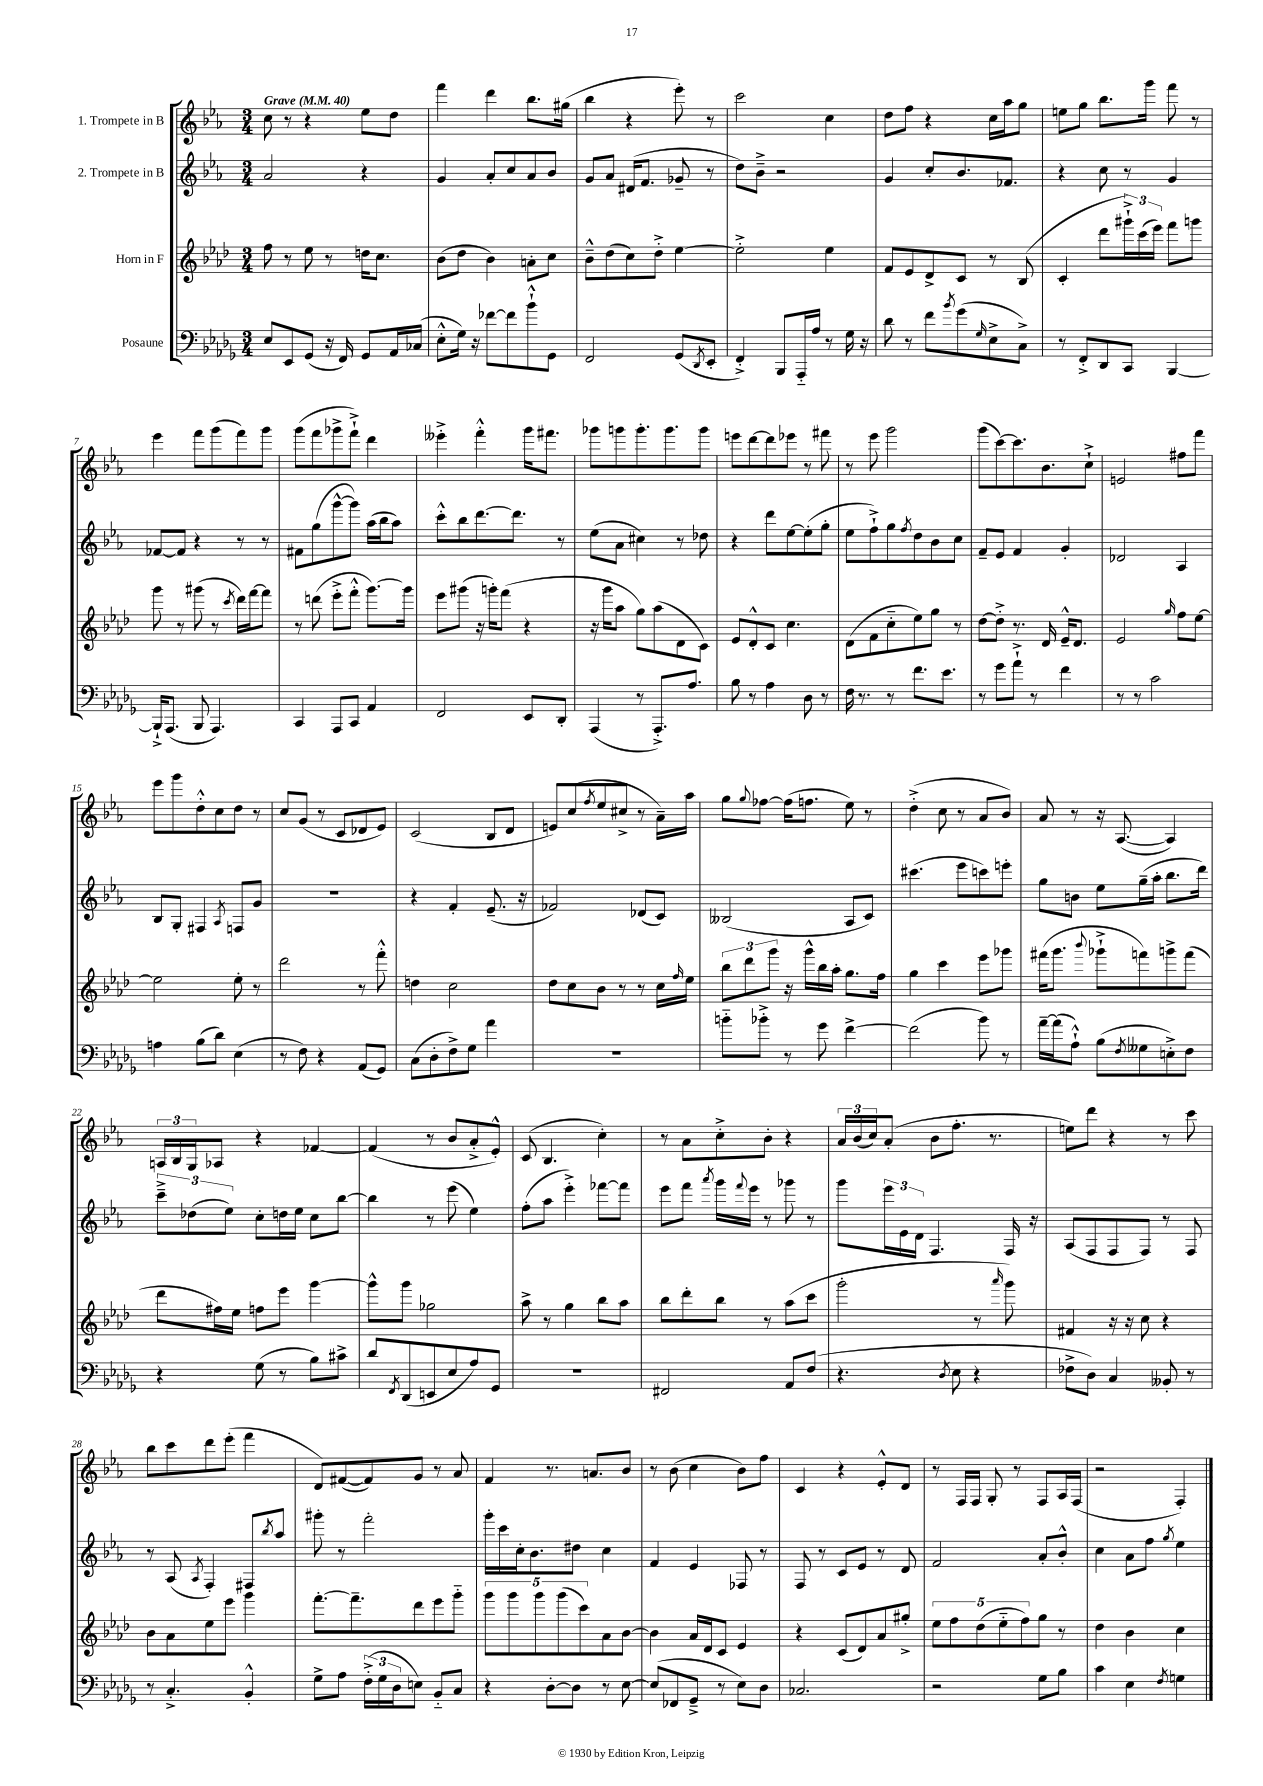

**kern	**kern	**kern	**kern
*staff4	*staff3	*staff2	*staff1
*clefF4	*clefG2	*clefG2	*clefG2
*k[b-e-a-d-g-]	*k[b-e-a-d-]	*k[b-e-a-]	*k[b-e-a-]
*M3/4	*M3/4	*M3/4	*M3/4
*MM40	*MM40	*MM40	*MM40
8E-	8ff	2a-	8cc
8EE-	8r	.	8r
(8GG-	8ee-	.	4r
16r	8r	.	.
16FF)	.	.	.
8GG-	16dd	4r	8ee-
.	8.cc	.	.
16AA-	.	.	8dd
(16C-	.	.	.
=	=	=	=
8E-'^^	(8b-	4g	4fff
16G-)	8dd-	.	.
16r	.	.	.
[8f-	4b-)	8a-'	4ddd
8f-]	.	8cc	.
8b-`^^	8a'	8a-	8.bb-
8GG-	8cc	8b-	.
.	.	.	(16gg#
=	=	=	=
2FF	8b-~^^	8g	4bb-
.	(8dd-	8a-	.
.	8cc)	(16d#	4r
.	.	8.f	.
.	8dd-'^	.	.
(8GG-	[4ee-	8g-~	8eee-')
8qDD-	.	.	.
8EE-'	.	8r	8r
=	=	=	=
4FF'^)	2ee-'^]	8dd)	2ccc
.	.	8b-~^	.
8BBB-	.	2r	.
16AAA-'~	.	.	.
16A-	.	.	.
8r	4ee-	.	4cc
16G-	.	.	.
16r	.	.	.
=	=	=	=
8d-	8f	4g	8dd
8r	8e-	.	8ff
8f	8d-^	8cc'	4r
8qb-	.	.	.
(8g-	8c	8.b-	.
16qqG-	.	.	.
8E-^	8r	.	16cc
.	.	8.f-	16aa-
8C^)	(8B-	.	8gg
=	=	=	=
8r	4c'	4r	8ee
8FF'^	.	.	8gg
8DD-	8ddd-	8cc	8.bb-
8CC	24ggg#`^)	8r	.
.	(24ccc	.	.
.	.	.	16ggg
.	24eee-)	.	.
[4BBB-	8fff	4g	8fff
.	8ggg	.	8r
=	=	=	=
16BBB-`^]	8ggg	[8f-	4eee-
(8.AAA-	.	.	.
.	8r	8f-]	.
8BBB-	(8ggg#	4r	8fff
4.AAA-)	8r	.	(8ggg
.	8qccc	.	.
.	16ddd-)	8r	8fff)
.	[16fff	.	.
.	8fff]	8r	8ggg
=	=	=	=
4CC	8r	8f#	(8ggg
.	(8ddd	(8gg	8fff
8AAA-	8eee-'^	[8ggg^^	8ggg-^
8CC	8fff'^^	8ggg])	8fff`^)
4AA-	[8.ggg)	(16aa-	4ddd
.	.	16bb-	.
.	.	8aa-)	.
.	16ggg]	.	.
=	=	=	=
2FF	8eee-	8ccc'^^	4eee--'^
.	(8ggg#	8bb-	.
.	16r	[8.ddd	4fff'^^
.	16ggg')	.	.
.	(8fff	.	.
.	.	8.ddd]	.
8EE-	4r	.	16ggg
.	.	.	8.fff#
8DD-'	.	8r	.
=	=	=	=
(4AAA-	16r	(8ee-	8ggg-
.	16ggg	.	.
.	8aa-	8a-	8ggg
8r	8gg)	4cc#)	8.ggg'
8.AAA-'^)	(8aa-	.	.
.	.	.	8.ggg
.	8d-	8r	.
8.A-	.	.	.
.	8c)	8dd-	8ggg
=	=	=	=
8B-	8e-	4r	8eee
8r	8d-'^^	.	[8ddd
4A-	8c	8ddd	8ddd]
.	4.cc	[8ee-	8eee-
8D-	.	(8ee-']	8r
8r	.	8gg'	8fff#
=	=	=	=
16F	(8d-	8ee-	8r
8.r	.	.	.
.	8f	8ff`^)	8eee-
8r	8cc'~	8gg	2ggg
.	.	8qff	.
8.f	8ee-)	8dd	.
.	8gg	8b-	.
8.e-	.	.	.
.	8r	8cc	.
=	=	=	=
8r	[8dd-	8f~	(8ggg
8g-	8dd-'^]	8e-	[8ccc)
8a-`^	8.r	4f	8.ccc]
8r	.	.	.
.	16d-	.	8.b-
4f	16e-~^^	4g'	.
.	8.d-	.	.
.	.	.	8cc`^
=	=	=	=
8r	2e-	2d-	2e
8r	.	.	.
2c	.	.	.
.	16qqgg	.	.
.	8ff	4A-	8ff#
.	[8ee-	.	8fff
=	=	=	=
4A	2ee-]	8B-	8eee-
.	.	8G'	8ggg
(8B-	.	4F#	8dd'^^
8d-)	.	.	8cc
.	.	8qA-	.
(4E-	8ee-'	8F	8dd
.	8r	8g	8r
=	=	=	=
8r	2ddd-	2.r	8cc
8F)	.	.	(8g
4r	.	.	8r
.	.	.	8c
(8AA-	8r	.	8d-
8GG-)	8fff'^^	.	8e-)
=	=	=	=
(8C	4dd	4r	(2c
8D-'	.	.	.
8F^)	2cc	4f'	.
8G-	.	.	.
4a-	.	(8.e-~	8B-
.	.	.	8d
.	.	16r	.
=	=	=	=
2.r	8dd-	2f-)	8e)
.	8cc	.	(8cc
.	.	.	8qff
.	8b-	.	8ee-
.	8r	.	8cc#^
.	8r	(8d-	8r
.	16cc	8c)	16a-~)
.	16qqff	.	.
.	16ee-	.	16aa-
=	=	=	=
8b'~	12bb-	(2B--	8gg
.	12ddd-	.	.
.	.	.	8qqgg
8b-'^	.	.	[8ff-
.	12ggg	.	.
8r	16r	.	(16ff-]
.	16ggg^^	.	8.ff
8g-	16bb-	.	.
.	16aa-'	.	.
[4f^	8.gg	8A-	8ee-)
.	.	8c)	8r
.	16ff	.	.
=	=	=	=
(2f]	4gg	(4.ccc#	(4dd'^
.	4ccc	.	8cc
.	.	8eee-	8r
8b-)	8eee-	8ccc)	8a-
8r	8ggg-	8eee'	8b-)
=	=	=	=
[16a-~	(16fff#	8gg	8a-
(16a-]	8.ggg	.	.
8A-`^^)	.	8b	8r
.	8qqbbb-	.	.
(8B-	8ggg-`^	8ee-	16r
.	.	.	([8.A-
8qF	.	.	.
8G--	8fff)	(16gg~	.
.	.	16aa-'	.
8E'^)	8ggg^	8.bb-	4A-])
8F	(8fff	.	.
.	.	16ddd)	.
=	=	=	=
4r	8ddd-	12ccc~^	24A
.	.	.	24B-
.	.	(12dd-	24G
.	16ff#)	.	8A-
.	.	12ee-)	.
.	16ee-	.	.
(8G-	8ff	8cc'	4r
8r	8eee-	16dd	.
.	.	16ee-	.
8B-)	[4ggg	8cc	[4f-
8c#^	.	[8bb-	.
=	=	=	=
8d-	8ggg^^]	4bb-]	(4f-]
8qFF	.	.	.
(8DD-	8ggg	.	.
8EE	2gg-	8r	8r
8E-	.	(8eee-	8b-
8A-)	.	4ee-)	8a-'^
8GG-	.	.	8e-'^^)
=	=	=	=
2.r	8aa-^	(8ff'	(8c
.	8r	8aa-	4.B-
.	4gg	4eee-'^)	.
.	8bb-	[8fff-	4cc')
.	8aa-	8fff-]	.
=	=	=	=
2FF#	8bb-	8eee-	8r
.	8ddd-'	8fff	8a-
.	.	8qaaa-	.
.	8bb-	16ggg	8cc'^
.	.	8qqfff	.
.	.	16eee-	.
.	8r	8r	8b-'
8AA-	(8aa-	8ggg-	4r
(8F	8ccc	8r	.
=	=	=	=
4.r	2ggg'	8ggg	24a-
.	.	.	(24b-
.	.	.	24cc)
.	.	24eee-	(8a-'
.	.	24e-	.
.	.	24d	.
.	.	4.F	8b-
8qD-	.	.	.
8E-	.	.	8.ff'
4r	8r	.	.
.	.	.	8.r
.	16qqaaa-	.	.
.	8ggg)	16F	.
.	.	16r	.
=	=	=	=
8F-^	4f#	(8A-	8ee)
8D-)	.	8F	8ddd
4C	16r	8F	4r
.	16r	.	.
.	8cc	8F)	.
8BB--'	4r	8r	8r
8r	.	8F	8ccc
=	=	=	=
8r	8b-	8r	8bb-
4.C'^	8a-	(8A-	8ccc
.	.	8qA-	.
.	8ee-	4F')	8ddd
.	8eee-	.	(8eee-'
4BB-'^^	4ggg	8F#	4fff
.	.	8qbb-	.
.	.	8aa-	.
=	=	=	=
8G-^	[8.fff'	8ggg#'	8d)
8A-	.	8r	([8f#
.	8.fff~]	.	.
(24F'^	.	2fff'	8f#])
24G-	.	.	.
24D-	.	.	.
8E)	8ddd-	.	8g
8BB-'~	8eee-	.	8r
8C	8ggg'~	.	8a-
=	=	=	=
4r	10ggg	16ggg'	4f
.	.	16ccc	.
.	10ggg	.	.
.	.	16cc'	.
.	.	8.b-	.
.	10ggg	.	.
[8D-'	.	.	8.r
.	(10ggg	.	.
8D-]	.	8dd#	.
.	10ccc)	.	.
.	.	.	8.a
8r	8a-	4cc	.
[8E-	[8b-	.	8b-
=	=	=	=
(8E-]	4b-]	4f	8r
8FF-	.	.	(8b-
8GG-~^	16a-	4e-	4cc
.	16d-	.	.
8r	8c	.	.
8E-)	4e-	8F-	8b-)
8D-	.	8r	8ff
=	=	=	=
2.C-	4r	8F	4c
.	.	8r	.
.	(8c	8c	4r
.	8d-)	8e-	.
.	8a-	8r	8e-'^^
.	8gg#'^	8d	8d
=	=	=	=
2r	10ee-	2f	8r
.	10ff	.	.
.	.	.	16F
.	.	.	16F
.	(10dd-	.	.
.	.	.	8G'
.	10ee-'~	.	.
.	.	.	8r
.	10ff)	.	.
8G-	8gg	8a-'	8F
8B-	8r	8b-'^^	16A-
.	.	.	(16F
=	=	=	=
4c	4dd-	4cc	2r
4E-	4b-	8a-	.
.	.	8ff	.
8qF	.	8qgg	.
4G	4cc	4ee-	4F')
==	==	==	==
*-	*-	*-	*-
